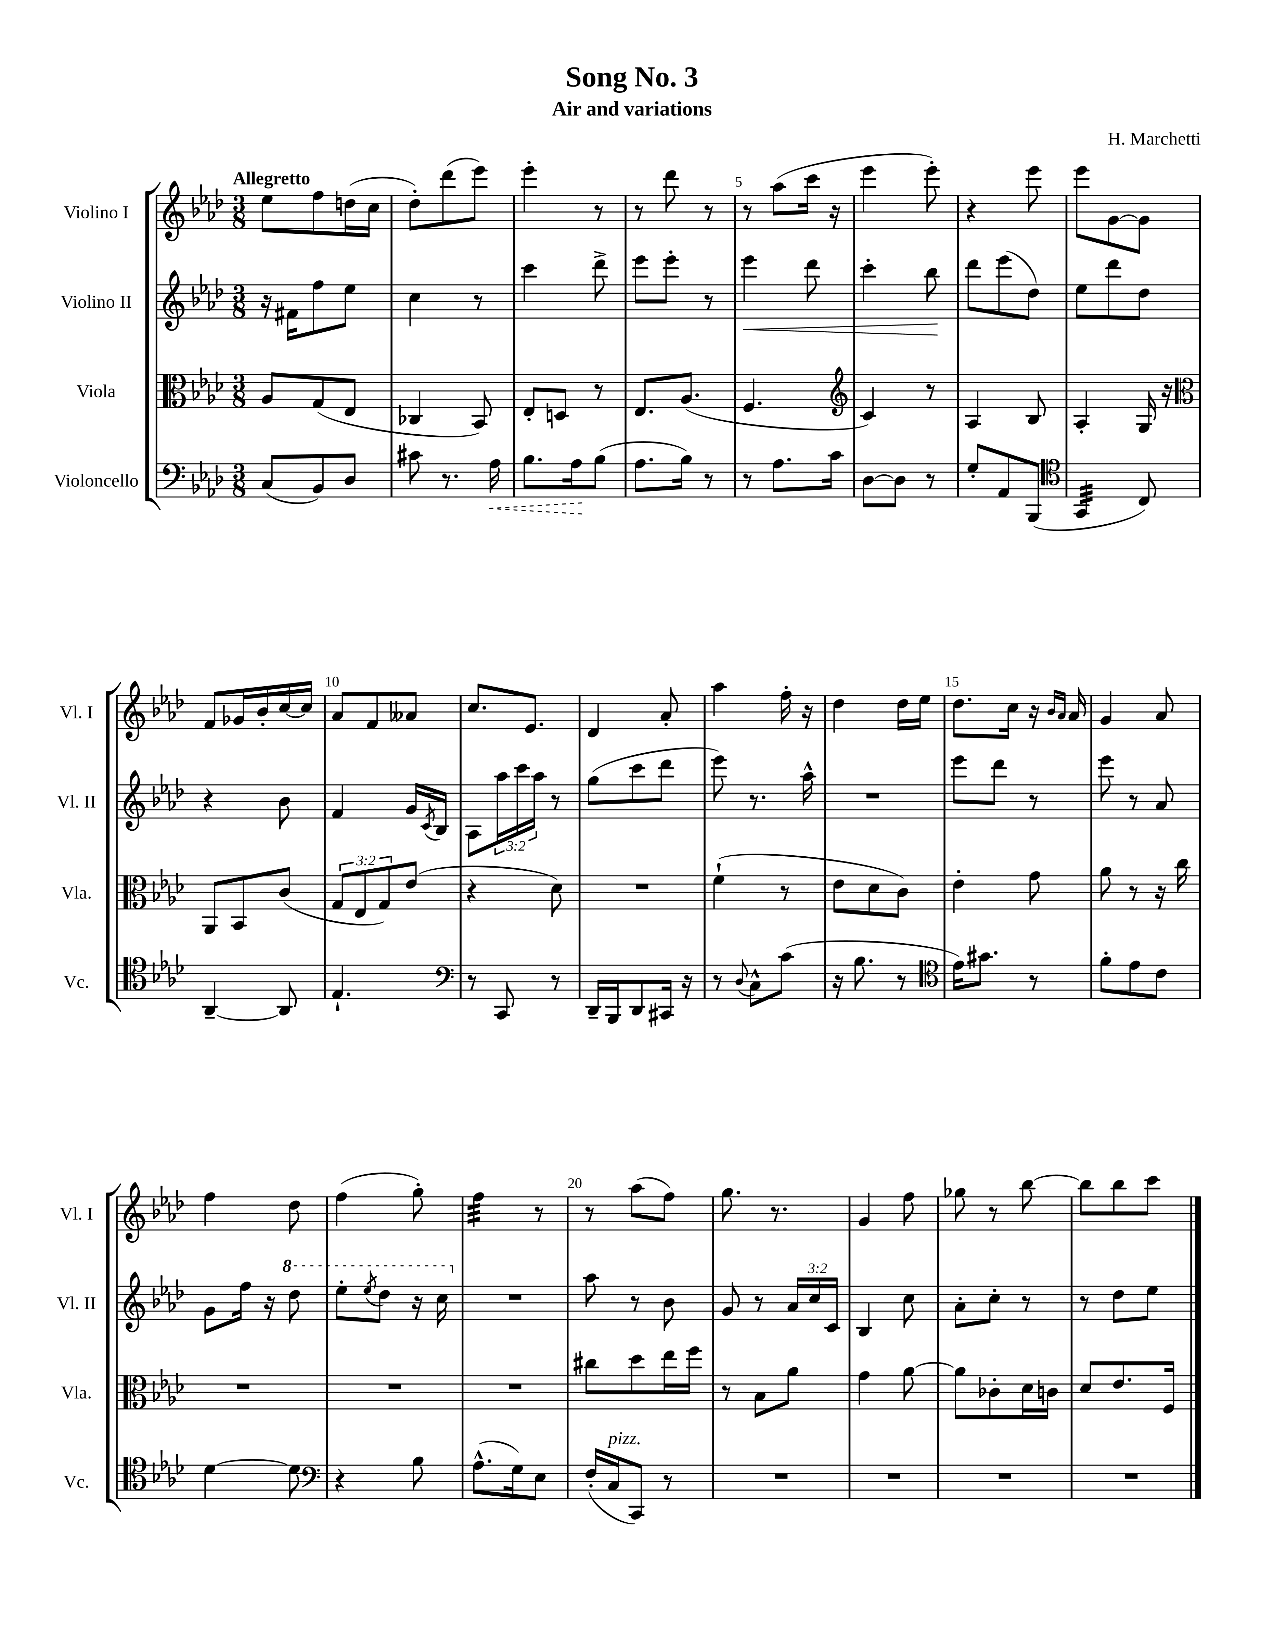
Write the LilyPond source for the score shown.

\header { title = "Song No. 3" composer = "H. Marchetti" subtitle = "Air and variations" }
<<
\new StaffGroup <<
\new Staff = "s0" \with { instrumentName = "Violino I" shortInstrumentName = "Vl. I" } {
    \clef treble \key aes \major \numericTimeSignature \time 3/8 \tempo "Allegretto"
    ees''8 f''8 d''16( c''16 |
    des''8-.) des'''8( ees'''8) |
    ees'''4-. r8 |
    r8 des'''8 r8 |
    r8 aes''8( c'''16 r16 |
    ees'''4 ees'''8-.) |
    r4 ees'''8 |
    ees'''8 g'8~ g'8 |
    f'8 ges'16 bes'16-. c''16~ c''16 |
    aes'8 f'8 aeses'8 |
    c''8. ees'8. |
    des'4 aes'8-. |
    aes''4 f''16-. r16 |
    des''4 des''16 ees''16 |
    des''8. c''16 r16 \grace { bes'16 aes'16 } aes'16 |
    g'4 aes'8 |
    f''4 des''8 |
    f''4( g''8-.) |
    f''4:32 r8 |
    r8 aes''8( f''8) |
    g''8. r8. |
    g'4 f''8 |
    ges''8 r8 bes''8~ |
    bes''8 bes''8 c'''8 \bar "|." |
}
\new Staff = "s1" \with { instrumentName = "Violino II" shortInstrumentName = "Vl. II" } {
    \clef treble \key aes \major \numericTimeSignature \time 3/8 \override Staff.TupletNumber.text = #tuplet-number::calc-fraction-text
    r16 fis'16 f''8 ees''8 |
    c''4 r8 |
    c'''4 des'''8-> |
    ees'''8 ees'''8-. r8 |
    ees'''4\< des'''8 |
    c'''4-. bes''8\! |
    des'''8 ees'''8( des''8) |
    ees''8 des'''8 des''8 |
    r4 bes'8 |
    f'4 g'16 \acciaccatura { c'8 } bes16 |
    aes8 \tuplet 3/2 { aes''16 c'''16 aes''16 } r8 |
    g''8( c'''8 des'''8 |
    ees'''8) r8. aes''16-^ |
    R4. |
    ees'''8 des'''8 r8 |
    ees'''8 r8 aes'8 |
    g'8 f''16 r16 \ottava #1 des'''8 |
    ees'''8-. \acciaccatura { ees'''8 } des'''8 r16 c'''16 \ottava #0 |
    R4. |
    aes''8 r8 bes'8 |
    g'8 r8 \tuplet 3/2 { aes'16 c''16 c'16 } |
    bes4 c''8 |
    aes'8-. c''8-. r8 |
    r8 des''8 ees''8 \bar "|." |
}
\new Staff = "s2" \with { instrumentName = "Viola" shortInstrumentName = "Vla." } {
    \clef alto \key aes \major \numericTimeSignature \time 3/8 \override Staff.TupletNumber.text = #tuplet-number::calc-fraction-text
    aes8 g8( ees8 |
    ces4 bes,8) |
    ees8-. d8 r8 |
    ees8. aes8.( |
    f4. |
    \clef treble c'4) r8 |
    aes4 bes8 |
    aes4-. g16 r16 |
    \clef alto aes,8 bes,8 c'8( |
    \tuplet 3/2 { g8 ees8 g8) } ees'8( |
    r4 des'8) |
    R4. |
    f'4-!( r8 |
    ees'8 des'8 c'8) |
    ees'4-. g'8 |
    aes'8 r8 r16 c''16 |
    R4. |
    R4. |
    R4. |
    cis''8 des''8 ees''16 f''16 |
    r8 bes8 aes'8 |
    g'4 aes'8~ |
    aes'8 ces'8-. des'16 c'16 |
    des'8 ees'8. f16 \bar "|." |
}
\new Staff = "s3" \with { instrumentName = "Violoncello" shortInstrumentName = "Vc." } {
    \clef bass \key aes \major \numericTimeSignature \time 3/8
    c8( bes,8) des8 |
    cis'8 r8. \once \override Hairpin.style = #'dashed-line aes16\< |
    bes8. aes16\! bes8( |
    aes8. bes16) r8 |
    r8 aes8. c'16 |
    des8~ des8 r8 |
    g8-. aes,8 bes,,8( |
    \clef tenor g,4:32 c8) |
    aes,4~-- aes,8 |
    ees4.-! |
    \clef bass r8 c,8 r8 |
    des,16-- bes,,16 des,8 cis,16 r16 |
    r8 \appoggiatura { des8 } c8-^ c'8( |
    r16 bes8. r8 |
    \clef tenor ees'16) gis'8. r8 |
    f'8-. ees'8 c'8 |
    des'4~ des'8 |
    \clef bass r4 bes8 |
    aes8.-^( g16) ees8 |
    f16-.( c16^\markup { \italic "pizz." } c,8) r8 |
    R4. |
    R4. |
    R4. |
    R4. \bar "|." |
}
>>
>>
\layout { \context { \Score \override BarNumber.break-visibility = ##(#f #t #t) barNumberVisibility = #(every-nth-bar-number-visible 5) } }
